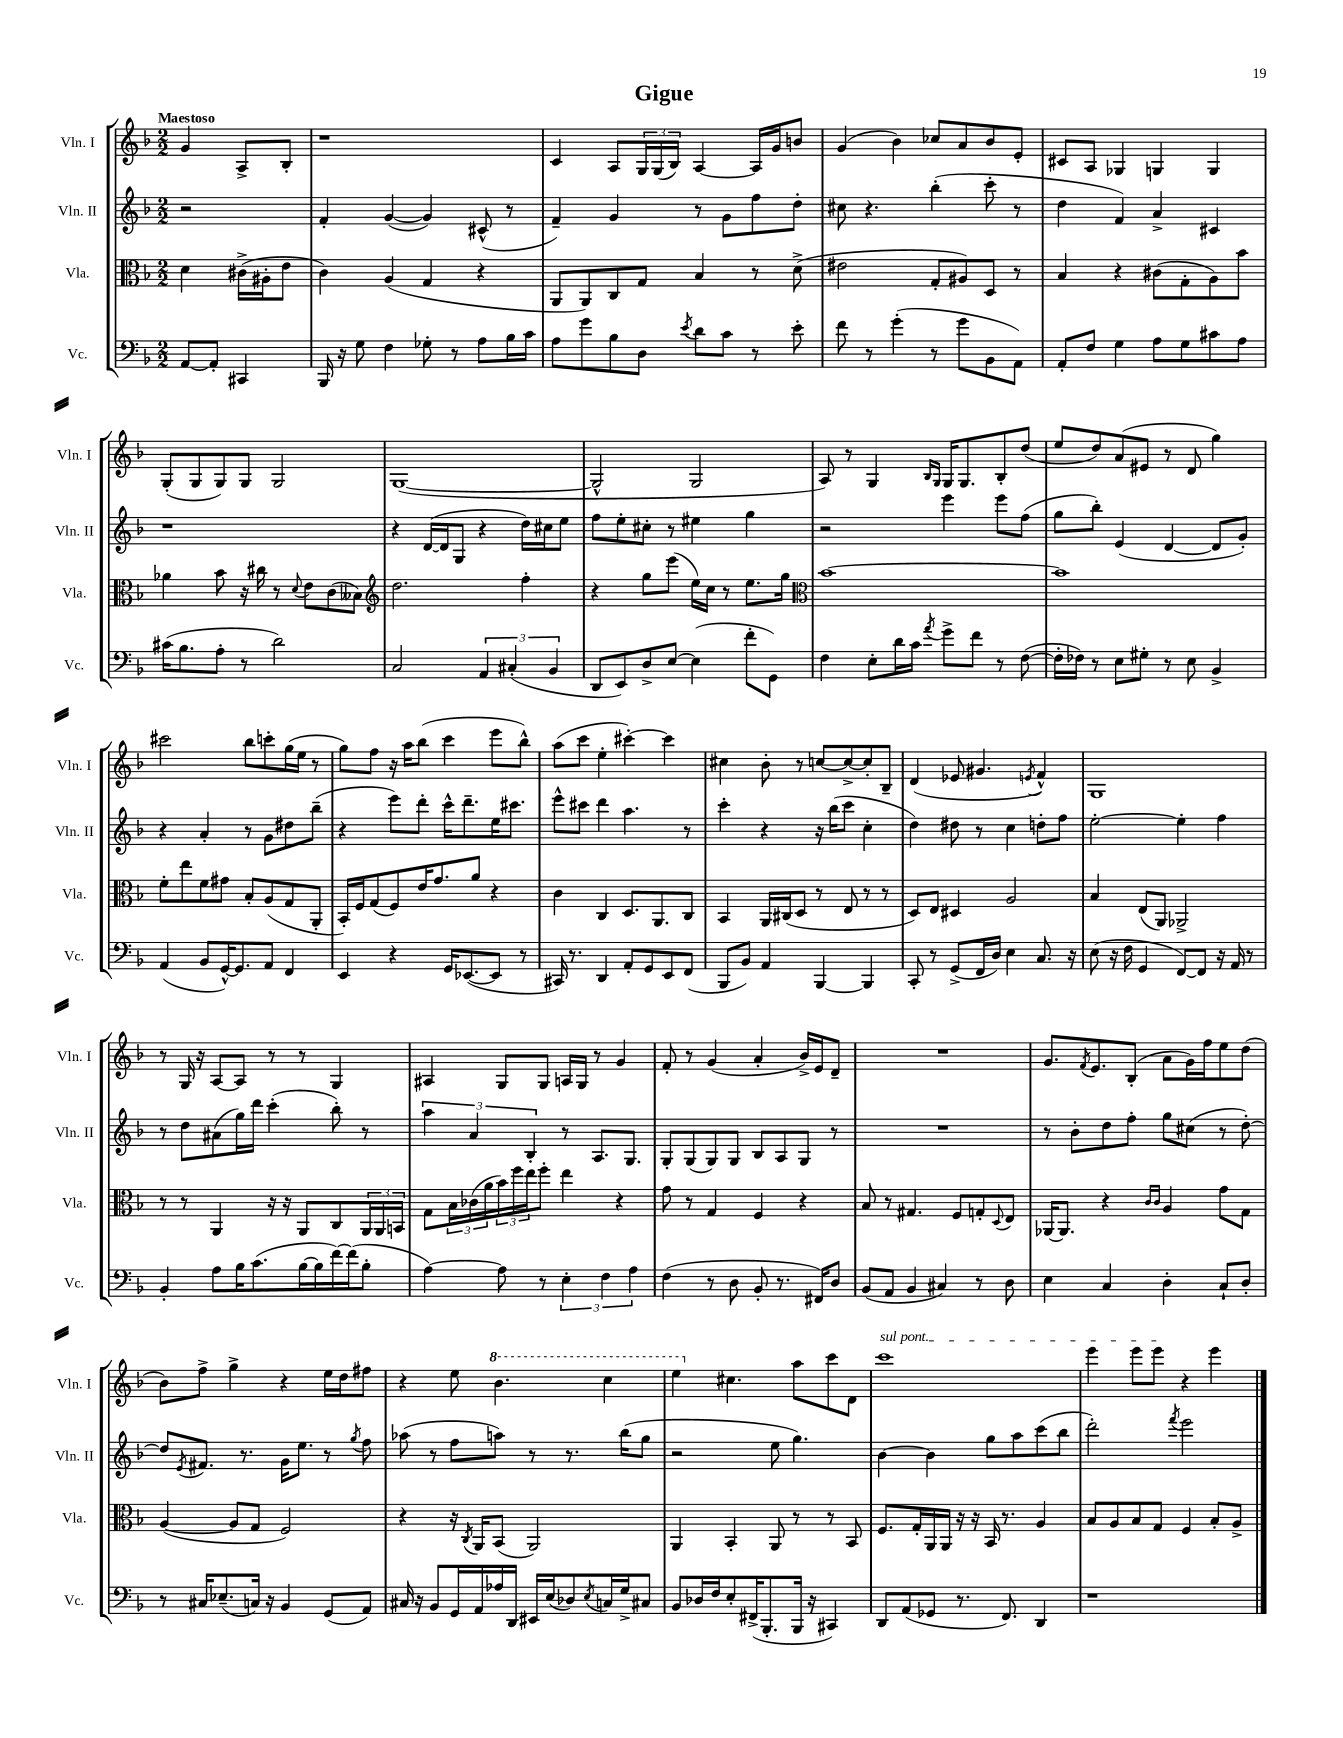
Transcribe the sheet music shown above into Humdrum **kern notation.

**kern	**kern	**kern	**kern
*part4	*part3	*part2	*part1
*staff4	*staff3	*staff2	*staff1
*I"Vc.	*I"Vla.	*I"Vln. II	*I"Vln. I
*I'Vc.	*I'Vla.	*I'Vln. II	*I'Vln. I
*clefF4	*clefC3	*clefG2	*clefG2
*k[b-]	*k[b-]	*k[b-]	*k[b-]
*M2/2	*M2/2	*M2/2	*M2/2
=	=	=	=
!	!	!	!LO:TX:a:B:t=Maestoso
[8AA/L	4d\	2r	4g/
8AA'/J]	.	.	.
4CC#X/	(16c#X^\LL	.	8A^/L
.	16A#X'\J	.	.
.	8e\J	.	8B-'/J
=1	=1	=1	=1
16BBB-/	4c\)	4f'/	1r
16r	.	.	.
8G\	.	.	.
4F\	(4A/	([4g/	.
8G-X'\	4G/	4g/])	.
8r	.	.	.
8A\L	4r	(8c#X^^/	.
16B-\L	.	8r	.
16c\JJ	.	.	.
=2	=2	=2	=2
8A\L	8AA/L	4f~/)	4c/
8g\	8AA/)	.	.
8B-\	8C/	4g/	8A/L
8D\J	8G/J	.	24G/L
.	.	.	(24G/
.	.	.	24B-/JJ)
8qe/	.	.	.
8d\L	4B-/	8r	[4A/
8c\J	.	8g\L	.
8r	8r	8ff\	16A/LL]
.	.	.	16g/J
8e'\	(8d^\	8dd'\J	8bn/J
=3	=3	=3	=3
8f\	2e#X\	8cc#X\	(4g/
8r	.	4.r	.
(4g'\	.	.	4b-\)
8r	8G'/L	(4bb-'\	8cc-X/L
8g\L	8A#X/)	.	8a/
8BB-\	8D/J	8ccc'\	8b-/
8AA\J)	8r	8r	8e'/J
=4	=4	=4	=4
8AA'/L	4B-/	4dd\	8c#X/L
8F/J	.	.	8A/J
4G\	4r	4f/)	4G-X/
8A\L	(8c#X\L	4a^/	4Gn/
8G\	8G'\	.	.
8c#X\	8A\)	4c#X/	4G/
8A\J	8b-\J	.	.
!!LO:LB:g=z
=5	=5	=5	=5
(16c#X\KL	4a-X\	1r	(8G'/L
8.B-\	.	.	.
.	.	.	8G/
8A'\J	8b-\	.	8G/)
8r	16r	.	8G/J
.	16cc#X\	.	.
2d\)	8r	.	2G/
.	8qqd/	.	.
.	8e\L	.	.
.	(8c\	.	.
.	8B--X\J)	.	.
=6	=6	=6	=6
*	*clefG2	*	*
2C/	2.dd\	4r	([1G
.	.	([16d/LL	.
.	.	16d/J]	.
.	.	8G/J	.
6AA/	.	4r	.
(6C#X'/	.	.	.
.	4ff'\	16dd\LL)	.
.	.	16cc#X\J	.
6BB-/	.	.	.
.	.	8ee\J	.
=7	=7	=7	=7
8DD/L	4r	8ff\L	2G^^/]
8EE/)	.	8ee'\	.
8D^/	8gg\L	8cc#X'\J	.
[8E/J	(8eee\J	8r	.
(4E\]	16ee\LL)	4ee#X\	2G/
.	16cc\JJ	.	.
.	8r	.	.
8f'\L	8.ee\L	4gg\	.
8GG\J)	.	.	.
.	16gg\Jk	.	.
=8	=8	=8	=8
*	*clefC3	*	*
4F\	[1b-	2r	8A/)
.	.	.	8r
8E'\L	.	.	4G/
16d\L	.	.	.
16c\JJ	.	.	.
.	.	.	16qqB-/LL
8qa/	.	.	16qqG/JJ
8g^\L	.	4eee\	16G/KL
.	.	.	8.G/
8f\J	.	.	.
8r	.	8eee\L	8B-'/
([8F\	.	(8ff\J	(8dd/J
=9	=9	=9	=9
16F'\LL]	1b-]	8gg\L	8ee/L
16F-X\JJ)	.	.	.
8r	.	8bb-'\J)	8dd/)
8E\L	.	(4e/	(8a/
8G#X'\J	.	.	8e#X/J
8r	.	[4d/	8r
8E\	.	.	8d/
4BB-^/	.	8d/L]	4gg\)
.	.	8g'/J)	.
!!LO:LB:g=z
=10	=10	=10	=10
(4AA/	8f'\L	4r	2ccc#X\
.	8ee\	.	.
8BB-/L	8f\	4a'/	.
[16GG^^/K)	8g#X\J	.	.
8.GG/]	.	.	.
.	8B-'/L	8r	8bb-\L
8AA/J	(8A/	8g\L	8cccn'\
4FF/	8G/	8dd#X\	(16gg\L
.	.	.	16ee\JJ
.	8AA'/J	(8bb-~\J	8r
=11	=11	=11	=11
4EE/	16BB-'/LL)	4r	8gg\L)
.	16F/J	.	.
.	(8G/	.	8ff\J
4r	8F/)	8eee\L)	16r
.	.	.	16aa\KL
.	16e/K	8ddd'\J	(8bb-\J
.	8.g/	.	.
16GG/KL	.	16ccc^^\KL	4ccc\
([8.EE-X/	.	8.ddd~\	.
.	8a/J	.	.
8EE-/J]	4r	16ee\K	8eee\L
.	.	8.ccc#X\J	.
8r	.	.	8bb-^^\J)
=12	=12	=12	=12
16CC#X/)	4c\	8eee^^\L	(8aa\L
8.r	.	.	.
.	.	8ccc#X\J	8ccc\J
4DD/	4C/	4ddd\	4ee'\
8AA'/L	8.D/L	4.aa\	[4ccc#X'\)
8GG/	.	.	.
.	8.AA/	.	.
8EE/	.	.	4ccc#\]
(8FF/J	8C/J	8r	.
=13	=13	=13	=13
8BBB-/L	4BB-/	4ccc'\	4cc#X\
8BB-/J)	.	.	.
4AA/	16AA/LL	4r	8b-'\
.	(16C#X/J	.	.
.	8D/J	.	8r
[4BBB-/	8r	16r	[8ccn/L
.	.	(16bb-\KL	.
.	8E/	8ccc\J	8cc^/_
4BBB-/]	8r	4cc'\	8cc'/]
.	8r	.	8B-~/J
=14	=14	=14	=14
8CC'/	8D/L)	4dd\)	(4d/
8r	8E/J	.	.
(8GG^/L	4D#X/	8dd#X\	8e-X/
16FF/L	.	8r	4.g#X/
16D/JJ)	.	.	.
4E\	2A/	4cc\	.
.	.	.	8qen/
8.C/	.	8ddn'\L	4f^^/)
.	.	8ff\J	.
16r	.	.	.
=15	=15	=15	=15
(8E\	4B-/	[2ee'\	1G
16r	.	.	.
16F\	.	.	.
4GG/	(8E/L	.	.
.	8AA/J)	.	.
[8FF/L)	2AA-X^/	4ee'\]	.
8FF/J]	.	.	.
16r	.	4ff\	.
16AA/	.	.	.
8r	.	.	.
!!LO:LB:g=z
=16	=16	=16	=16
4BB-'/	8r	8r	8r
.	8r	8dd\L	16G/
.	.	.	16r
8A\L	4AA/	(8a#X\	[8A/L
16B-\K	.	16gg\L)	8A/J]
(8.c\	.	16ddd\JJ	.
.	16r	(4ccc'\	8r
.	16r	.	.
[16B-\L	8AA/L	.	8r
16B-\]	.	.	.
[16f\)	8C/	8bb-'\)	4G/
(16f\J]	.	.	.
8B-'\J	24AA/L	8r	.
.	24AA/	.	.
.	24BBn/JJ	.	.
=17	=17	=17	=17
[4A\)	8G\L	6aa\	4A#X/
.	24B-\L	.	.
.	(24c-X\	6a/	.
.	24a\	.	.
8A\]	24b-\)	.	8G/L
.	24ff\	.	.
.	24ee\J	6B-'/	.
8r	8ff'\J	.	8G/J
6E'\	4ee\	8r	16An/LL
.	.	.	16G/JJ
.	.	8.A/L	8r
6F\	.	.	.
.	4r	.	4g/
.	.	8.G/J	.
6A\	.	.	.
=18	=18	=18	=18
(4F\	8g\	8G'/L	8f'/
.	8r	(8G/	8r
8r	4G/	8G/)	(4g/
8D\	.	8G/J	.
8BB-'/	4F/	8B-/L	4a'/
8.r	.	8A/	.
.	4r	8G/J	16b-^/LL)
16FF#X/KL)	.	.	16e/J
8D/J	.	8r	8d~/J
=19	=19	=19	=19
(8BB-/L	8B-/	1r	1r
8AA/J	8r	.	.
4BB-/	4.G#X/	.	.
4C#X/)	.	.	.
.	8F/L	.	.
8r	8Gn'/	.	.
.	8qqD/	.	.
8D\	8E/J	.	.
=20	=20	=20	=20
4E\	[16AA-X/KL	8r	8.g/L
.	8.AA-/J]	.	.
.	.	8b-'\L	.
.	.	.	8qf/
.	.	.	8.e/
4C/	4r	8dd\	.
.	.	8ff'\J	(8B-'/J
.	16qqc/LL	.	.
.	16qqc/JJ	.	.
4D'\	4A/	8gg\L	8a\L
.	.	(8cc#X\J	16g\L)
.	.	.	16ff\J
8C`/L	8g\L	8r	8ee\
8D'/J	8G\J	[8dd'\)	(8dd\J
!!LO:LB:g=z
=21	=21	=21	=21
8r	([4A/	8dd/L]	8b-\L)
.	.	8qe/	.
16C#X/KL	.	8.f#X/J	8ff^\J
(8.E-X~/	.	.	.
.	8A/L]	.	4gg^\
.	.	8.r	.
16Cn/Jk)	8G/J	.	.
16r	.	.	.
4BB-/	2F/)	16g\KL	4r
.	.	8.ee\J	.
(8GG/L	.	8r	16ee\LL
.	.	.	16dd\J
.	.	8qgg/	.
8AA/J)	.	8ff\	8ff#X\J
=22	=22	=22	=22
16C#X/	4r	(8aa-X\	4r
16r	.	.	.
8BB-/L	.	8r	.
16GG/L	16r	8ff\L	8ee\
.	8qC/	.	.
16AA/	16AA/KL	.	.
*	*	*	*8va
16A-X/	(8BB-/J	8aan\J)	4.bb-\
16DD/JJ	.	.	.
16EE#X/LL	2AA/)	8r	.
(16E/J	.	.	.
8D-X/)	.	8.r	.
8qE/	.	.	.
16Cn/L	.	.	4ccc\
16G^/J	.	(16bb-\KL	.
8C#X/J	.	8gg\J	.
=23	=23	=23	=23
8BB-/L	4AA/	2r	4eee\
16D-X/L	.	.	.
16F/J	.	.	.
*	*	*	*X8va
8E'/	4BB-'/	.	4.cc#X\
(16FF#X^/K	.	.	.
8.BBB-'/	.	.	.
.	8AA/	8ee\	.
16BBB-/Jk	8r	4.gg\)	8aa\L
16r	.	.	.
4CC#X/)	8r	.	8ccc\
.	8BB-/	.	8d\J
=24	=24	=24	=24
!	!	!	!LO:TX:a:i:t=sul pont.
8DD/L	8.F/L	[4b-\	1ccc
(8AA/	.	.	.
.	16G'/L	.	.
8GG-X/J	16AA/	4b-\]	.
.	16AA/JJ	.	.
8.r	16r	.	.
.	16r	.	.
.	16BB-/	8gg\L	.
8.FF/)	8.r	.	.
.	.	8aa\	.
4DD/	4A/	(8ccc\	.
.	.	8bb-\J	.
=25	=25	=25	=25
1r	8B-/L	2ddd'\)	4eee\
.	8A/	.	.
.	8B-/	.	8eee\L
.	8G/J	.	8eee\J
.	.	8qfff/	.
.	4F/	2eee\	4r
.	8B-'/L	.	4eee\
.	8A^/J	.	.
==	==	==	==
*-	*-	*-	*-
